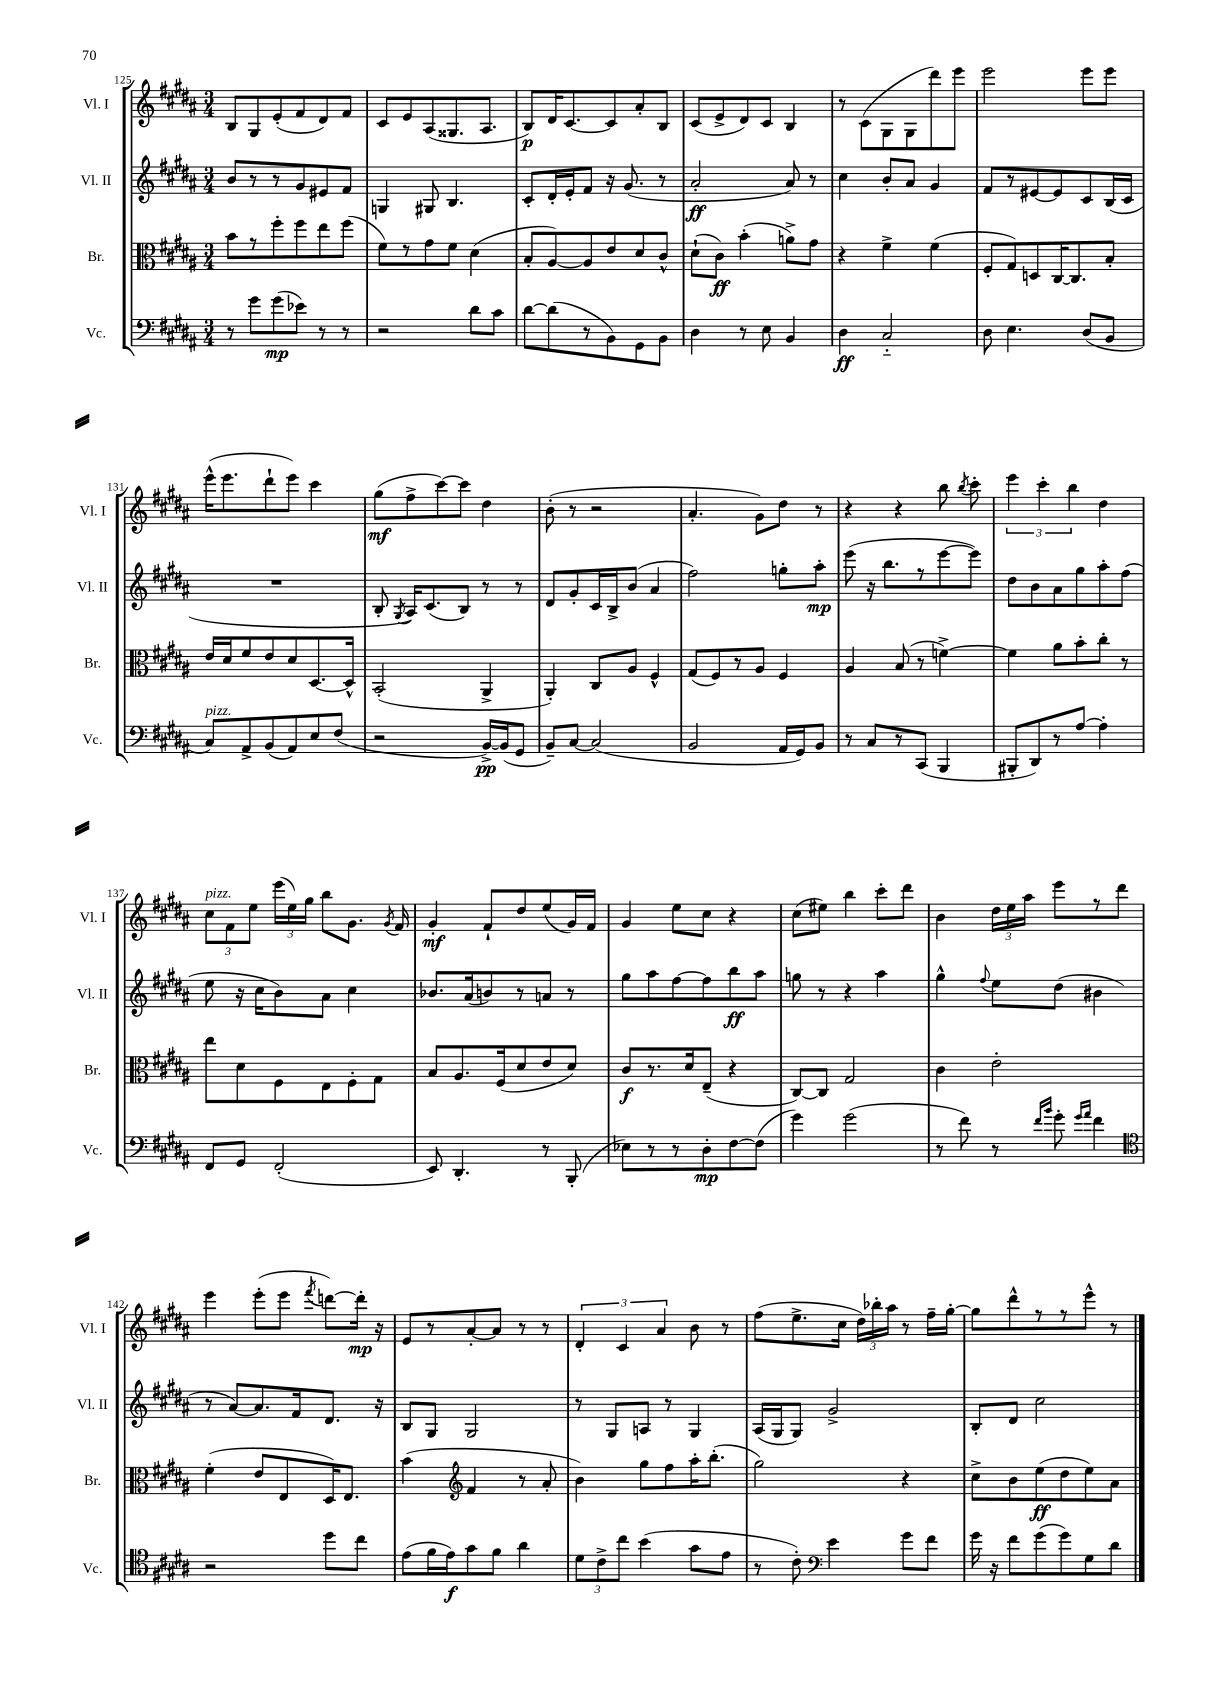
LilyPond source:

<<
\new StaffGroup <<
\new Staff = "s0" \with { instrumentName = "Vl. I" shortInstrumentName = "Vl. I" } {
    \clef treble \key b \major \numericTimeSignature \time 3/4
    \autoBeamOff b8[ gis8 e'8-.( fis'8 dis'8) fis'8] |
    cis'8[ e'8 ais8( gisis8. ais8.] |
    b8[\p) dis'16 cis'8.~ cis'8 ais'8-. b8] |
    cis'8[( e'8-> dis'8) cis'8] b4 |
    r8 cis'8[( gis8 gis8 dis'''8) e'''8] |
    e'''2 e'''8[ e'''8] |
    e'''16[-^( e'''8. dis'''8-! e'''8]) cis'''4 |
    gis''8[\mf( fis''8-> cis'''8~) cis'''8] dis''4 |
    b'8-.( r8 r2 |
    ais'4.-. gis'8[) dis''8] r8 |
    r4 r4 b''8 \acciaccatura { b''8 } cis'''8-. |
    \tuplet 3/2 { e'''4 cis'''4-. b''4 } dis''4 |
    \tuplet 3/2 { cis''8[^\markup { \italic "pizz." } fis'8 e''8] } \tuplet 3/2 { e'''16[( e''16) gis''16] } b''8[ gis'8.] \acciaccatura { gis'8 } fis'16 |
    gis'4-.\mf fis'8[-! dis''8 e''8( gis'16) fis'16] |
    gis'4 e''8[ cis''8] r4 |
    cis''8[( eis''8]) b''4 cis'''8[-. dis'''8] |
    b'4 \tuplet 3/2 { dis''16[ e''16 ais''16] } e'''8[ r8 dis'''8] |
    e'''4 e'''8[-.( e'''8] \acciaccatura { fis'''8 } d'''8[~) d'''16]-.\mp r16 |
    e'8[ r8 ais'8~-. ais'8] r8 r8 |
    \tuplet 3/2 { dis'4-. cis'4 ais'4 } b'8 r8 |
    fis''8[( e''8.-> cis''16] \tuplet 3/2 { dis''16[) bes''16-. ais''16] } r8 fis''16[-- gis''16]~-. |
    gis''8[ dis'''8-^ r8 r8 e'''8]-^ r8 \bar "|." |
}
\new Staff = "s1" \with { instrumentName = "Vl. II" shortInstrumentName = "Vl. II" } {
    \clef treble \key b \major \numericTimeSignature \time 3/4
    \autoBeamOff b'8[ r8 r8 gis'8 eis'8 fis'8] |
    g4 gis8 b4. |
    cis'8[-. dis'16-. e'16-. fis'8] r16 gis'8.( r8 |
    ais'2-.\ff ais'8) r8 |
    cis''4 b'8[-. ais'8] gis'4 |
    fis'8[ r8 eis'8~ eis'8 cis'8 b16( cis'16] |
    R2. |
    b8-. \acciaccatura { gis8 } ais16[) cis'8.( b8]) r8 r8 |
    dis'8[ gis'8-. cis'16 b16-> b'8]( ais'4 |
    fis''2) g''8[-. ais''8]-.\mp |
    e'''8( r16 b''8.[ r8 e'''8~ e'''8]) |
    dis''8[ b'8 ais'8 gis''8 ais''8-. fis''8]( |
    e''8 r16 cis''16[ b'8) ais'8] cis''4 |
    bes'8.[ ais'16( b'8) r8 a'8] r8 |
    gis''8[ ais''8 fis''8~ fis''8 b''8\ff ais''8] |
    g''8 r8 r4 ais''4 |
    gis''4-^ \appoggiatura { fis''8 } e''8[ dis''8]( bis'4 |
    r8 ais'8[~) ais'8. fis'16 dis'8.] r16 |
    b8[ gis8] gis2 |
    r8 gis8[ a8] r8 gis4 |
    ais16[( gis16 gis8]) gis'2-> |
    b8[-. dis'8] cis''2 \bar "|." |
}
\new Staff = "s2" \with { instrumentName = "Br." shortInstrumentName = "Br." } {
    \clef alto \key b \major \numericTimeSignature \time 3/4
    \autoBeamOff b'8[ r8 fis''8-. fis''8 e''8 fis''8]( |
    fis'8[) r8 gis'8 fis'8] dis'4( |
    b8[-. ais8~) ais8 e'8 dis'8 cis'8]-^ |
    dis'8[-!( cis'8]\ff) b'4-.( a'8[->) gis'8] |
    r4 fis'4-> fis'4( |
    fis8[-. gis8) d8 cis16~ cis8. b8]-. |
    e'16[ dis'16 fis'8 e'8 dis'8 dis8.~ dis16]-^ |
    b,2-.( ais,4-> |
    ais,4-.) cis8[ ais8] fis4-^ |
    gis8[( fis8) r8 ais8] fis4 |
    ais4 b8( r8 f'4~->) |
    f'4 ais'8[ b'8-. cis''8]-. r8 |
    e''8[ dis'8 fis8 e8 fis8-. gis8] |
    b8[ ais8. fis16( dis'8 e'8 dis'8]) |
    cis'8[\f r8. dis'16 e8]--( r4 |
    cis8[~) cis8] gis2 |
    cis'4 e'2-. |
    fis'4-.( e'8[ e8 dis16) e8.] |
    b'4( \clef treble fis'4 r8 ais'8-. |
    b'4) gis''8[ fis''8 ais''16-. b''8.]-.( |
    gis''2) r4 |
    cis''8[-> b'8 e''8\ff( dis''8 e''8) ais'8] \bar "|." |
}
\new Staff = "s3" \with { instrumentName = "Vc." shortInstrumentName = "Vc." } {
    \clef bass \key b \major \numericTimeSignature \time 3/4
    \autoBeamOff r8 gis'8[ gis'8\mp( ees'8]) r8 r8 |
    r2 dis'8[ cis'8] |
    dis'8[~ dis'8( r8 b,8) gis,8 b,8] |
    dis4 r8 e8 b,4 |
    dis4\ff cis2-_ |
    dis8 e4. dis8[( b,8] |
    cis8[^\markup { \italic "pizz." }) ais,8-> b,8( ais,8) e8 fis8]( |
    r2 b,16[~->\pp) b,16( gis,8] |
    b,8[--) cis8]~ cis2( |
    b,2 ais,16[ gis,16) b,8] |
    r8 cis8[ r8 cis,8]( b,,4 |
    bis,,8[-. dis,8) r8 ais8]~ ais4-. |
    fis,8[ gis,8] fis,2-.( |
    e,8) dis,4.-. r8 b,,8-.( |
    ees8[) r8 r8 dis8-.\mp fis8~ fis8]( |
    gis'4) gis'2( |
    r8 fis'8) r8 \grace { fis'16[ b'16] } gis'8-. \grace { gis'16[ ais'16] } fis'4 |
    \clef tenor r2 dis''8[ cis''8] |
    e'8[( fis'16 e'16\f) gis'8 fis'8] ais'4 |
    \tuplet 3/2 { dis'8[ cis'8-> cis''8] } b'4( gis'8[ e'8] |
    r8 cis'8-.) \clef bass e'4 gis'8[ fis'8] |
    gis'16 r16 fis'8[ gis'8( gis'8) gis8 dis'8] \bar "|." |
}
>>
>>
\layout { \context { \Score currentBarNumber = #125 } }
